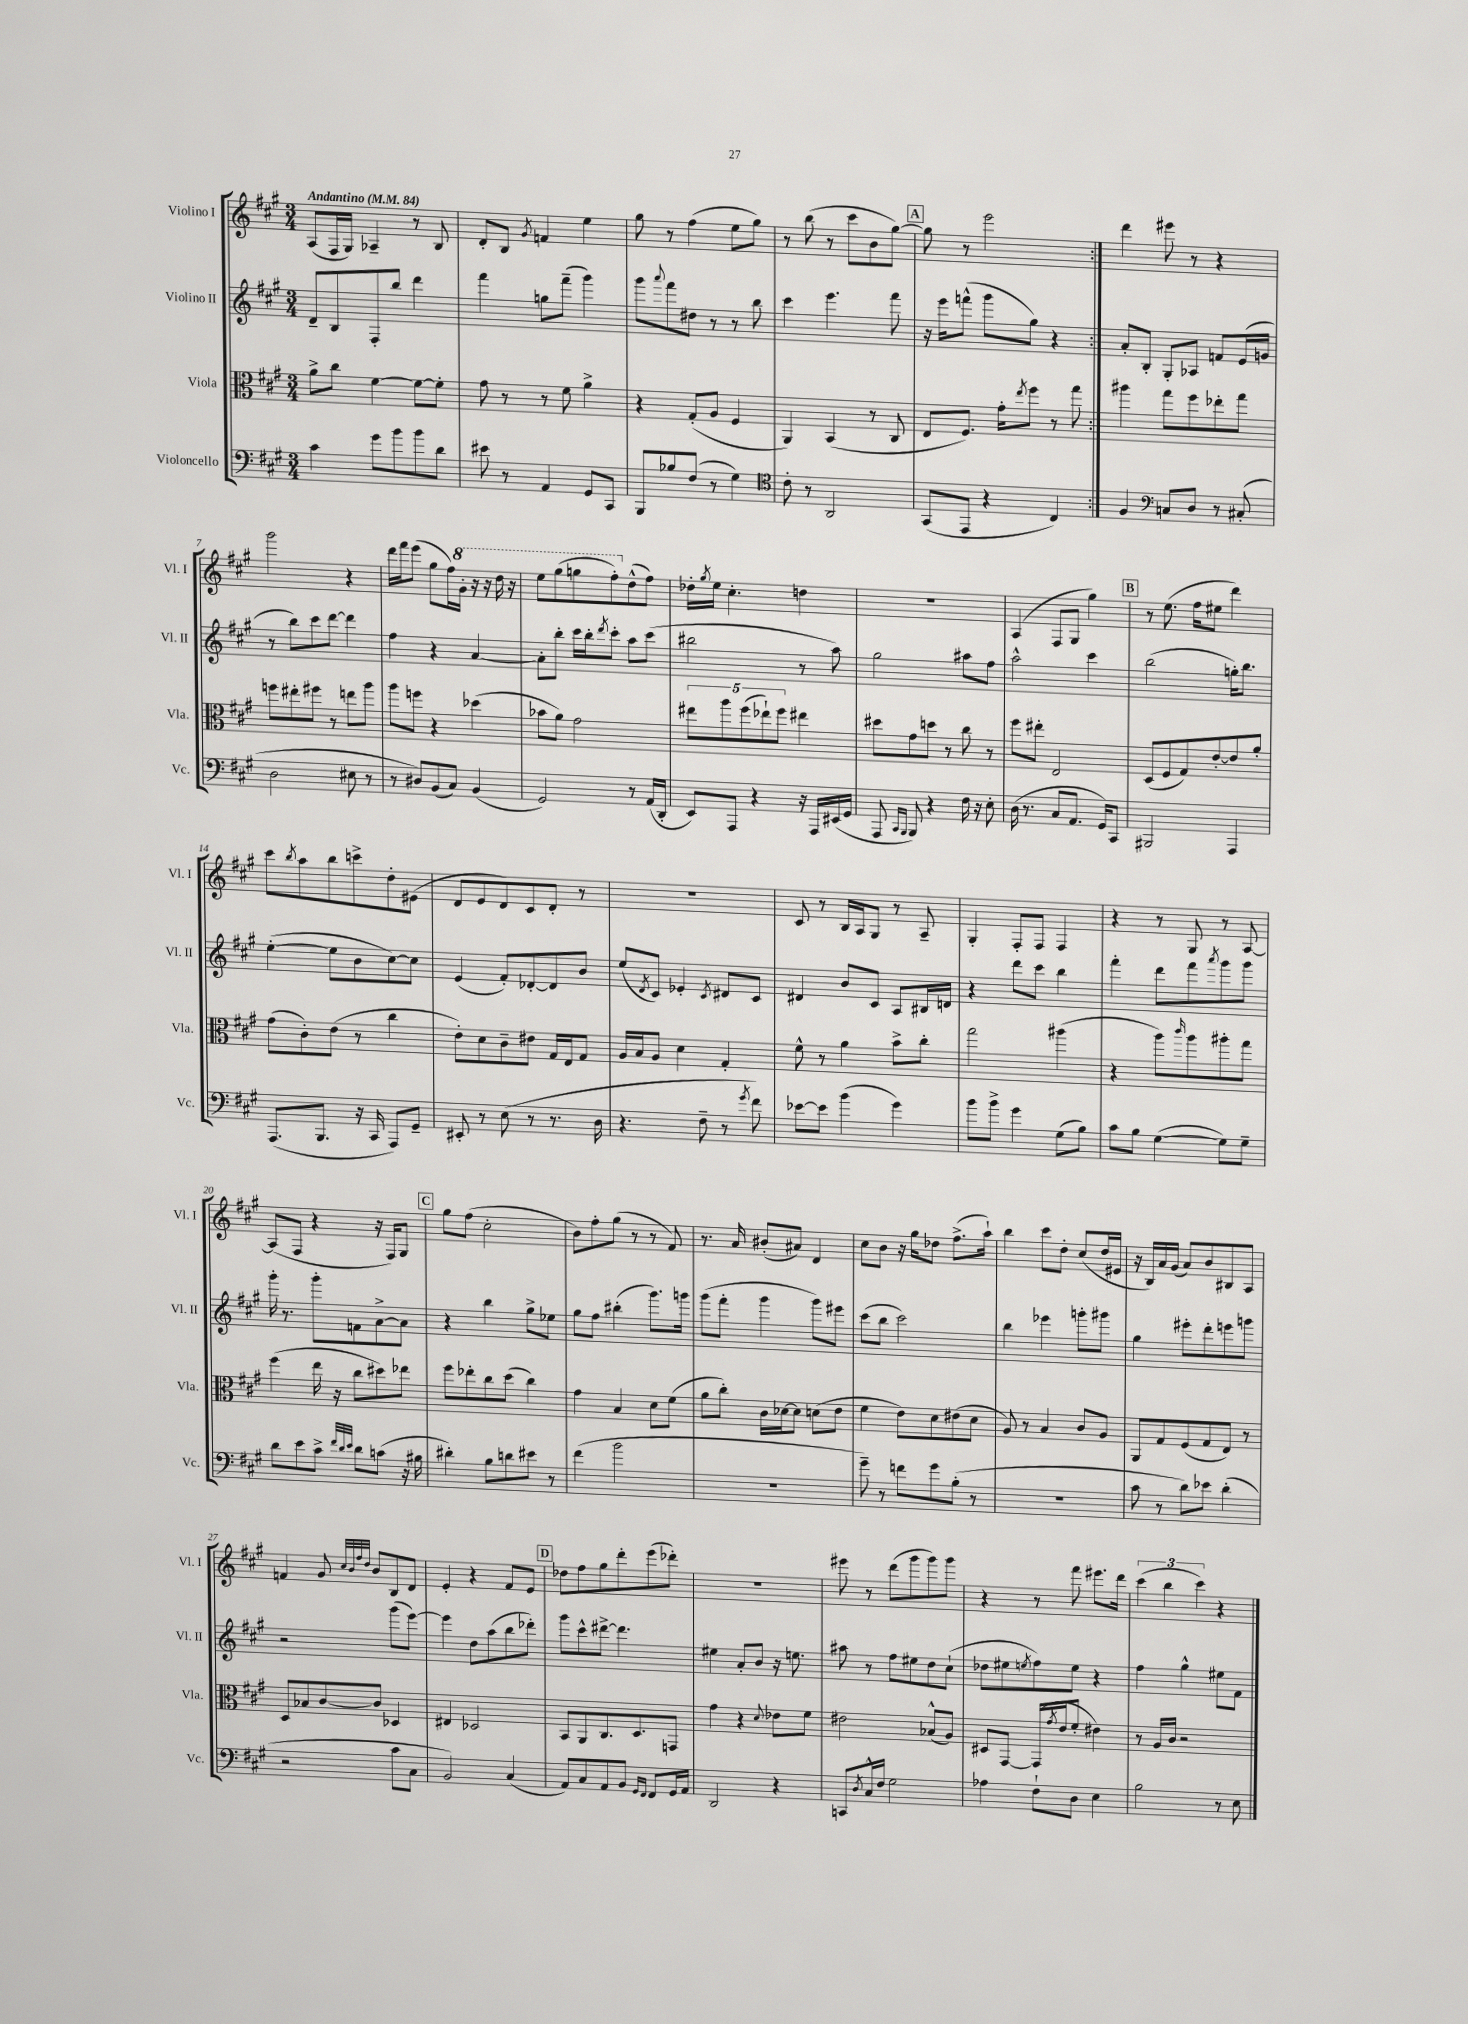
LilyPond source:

<<
\new StaffGroup <<
\new Staff = "s0" \with { instrumentName = "Violino I" shortInstrumentName = "Vl. I" } {
    \clef treble \key a \major \numericTimeSignature \time 3/4 \tempo "Andantino" 4 = 84
    \repeat volta 2 { a8( fis16 gis16) aes4-- r8 b8 |
    d'8-. b8 \acciaccatura { gis'8 } f'4 e''4 |
    gis''8 r8 fis''4( e''8 gis''8) |
    r8 b''8( r8 cis'''8 b'8 gis''8~) |
    \mark \markup { \box "A" } gis''8 r8 e'''2 | }
    d'''4 eis'''8 r8 r4 |
    gis'''2 r4 |
    d'''16 fis'''16 e'''8( gis''8 fis''16) \ottava #1 gis''16-. r16 r16 d'''16 r16 |
    e'''8 gis'''8( g'''8 fis'''8-.) \ottava #0 d''8-^( fis''8) |
    des''16-. \acciaccatura { gis''8 } e''16 cis''4.-. d''4 |
    R2. |
    a4( fis8 gis8 gis''4) |
    \mark \markup { \box "B" } r8 e''8.( fis''16 eis''8 d'''4) |
    cis'''8 \acciaccatura { b''8 } a''8 b''8 c'''8-> d''8-. eis'8( |
    d'8 e'8 d'8) cis'8 d'8-. r8 |
    R2. |
    cis'8 r8 b16 a16 gis8 r8 a8-- |
    gis4-. fis8-. fis8 fis4 |
    r4 r8 gis8 r8 a8~ |
    a8( fis8 r4 r16 fis16) gis8 |
    \mark \markup { \box "C" } gis''8 fis''8( cis''2-. |
    b'8) fis''8-. gis''8( r8 r8 fis'8) |
    r8. a'16 bis'8-.( ais'8) d'4 |
    cis''8 b'8 r16 gis''16 des''8 fis''8.->( a''16-!) |
    b''4 cis'''8 d''8-. cis''8( d''16 eis'16 |
    r16 b16) a'16 gis'16( a'8) b'8 bis8 a8 |
    f'4 gis'8 \grace { cis''32 b'32 fis''32 d''32 } b'8 b8 d'8 |
    e'4-. r4 fis'8 e'8 |
    \mark \markup { \box "D" } des''8 fis''8 gis''8 d'''8-. e'''8( des'''8-.) |
    R2. |
    eis'''8 r8 d'''8( gis'''8 gis'''8) gis'''8 |
    r4 r8 fis'''8 eis'''8. d'''16 |
    \tuplet 3/2 { cis'''4( b''4 cis'''4) } r4 \bar "|." |
}
\new Staff = "s1" \with { instrumentName = "Violino II" shortInstrumentName = "Vl. II" } {
    \clef treble \key a \major \numericTimeSignature \time 3/4
    \repeat volta 2 { d'8-- b8 fis8-. b''8 d'''4 |
    fis'''4 g''8 fis'''8--( gis'''4) |
    gis'''8 \appoggiatura { a'''8 } fis'''8 dis''8 r8 r8 b''8 |
    cis'''4 e'''4. fis'''8 |
    \mark \markup { \box "A" } r16 e'''16 f'''8-^( gis'''8 gis''8) r4 | }
    a'8-. b8-. gis8-. aes8 f'8 e'16( g'16 |
    r8 b''8) cis'''8 d'''8~ d'''4 |
    fis''4 r4 a'4~ |
    a'8-. b''8-. cis'''16 b''16-. \acciaccatura { d'''8 } cis'''8-. a''8 cis'''8( |
    bis''2 r8 a''8) |
    gis''2 ais''8 fis''8 |
    a''2-^ cis'''4 |
    \mark \markup { \box "B" } b''2( g''16-.) b''8. |
    e''4~-.( e''8 b'8 cis''8~) cis''8 |
    e'4( fis'8-.) des'8~-. des'8 b'8 |
    e''8( \acciaccatura { d'8 } cis'8) ees'4-. \acciaccatura { cis'8 } dis'8 cis'8 |
    dis'4 b'8 cis'8 a8 bis16 d'16 |
    r4 d'''8 cis'''8 b''4 |
    fis'''4-. d'''8 fis'''8 \acciaccatura { a'''8 } gis'''8 gis'''8 |
    gis'''16-. r8. gis'''8-. f'8 a'8~-> a'8 |
    \mark \markup { \box "C" } r4 b''4 gis''8-> ees''8 |
    gis''8 fis''8 bis''4-.( gis'''8.) g'''16 |
    gis'''8( fis'''8-. gis'''4 gis'''8) eis'''8 |
    cis'''8( b''8 cis'''2) |
    b''4 ees'''4 g'''8-. gis'''8 |
    gis''4 eis'''8-. d'''8-. e'''8 g'''8 |
    r2 gis'''8( e'''8~) |
    e'''4 d''8 a''8( b''8 des'''8-.) |
    \mark \markup { \box "D" } gis'''8 cis'''8-^ dis'''8~-> dis'''4. |
    eis''4 a'8-. b'8 r16 e''8. |
    ais''8 r8 fis''8 eis''8 d''8 cis''8-!( |
    des''8 eis''8 \acciaccatura { e''8 } fis''8) e''8 r4 |
    fis''4 gis''4-^ eis''8 fis'8 \bar "|." |
}
\new Staff = "s2" \with { instrumentName = "Viola" shortInstrumentName = "Vla." } {
    \clef alto \key a \major \numericTimeSignature \time 3/4
    \repeat volta 2 { a'8-> cis''8 fis'4~ fis'8~ fis'8-. |
    gis'8 r8 r8 fis'8 a'4-> |
    r4 gis8-.( a8 fis4 |
    a,4) b,4( r8 cis8 |
    \mark \markup { \box "A" } e8 fis8.) gis'16-. \acciaccatura { e''8 } fis''8 r8 gis''8 | }
    ais''4 gis''8 fis''8 ees''8-. gis''8 |
    f''8 eis''8-. fis''8 r8 e''8 a''8 |
    a''8 f''8 r4 des''4( |
    bes'8 a'8) gis'2 |
    \tuplet 5/4 { eis''8 a''8 fis''8( ees''8-!) fis''8 } eis''4 |
    dis''8 gis'8 d''8 r8 cis''8 r8 |
    fis''8 eis''8-. e2 |
    \mark \markup { \box "B" } d8( fis8 gis8) e'8~-. e'8 a'8-. |
    gis'8( cis'8-.) e'8( r8 cis''4 |
    e'8-.) d'8 cis'8-- eis'8 gis16 e16 gis8 |
    a16 b16 a8 d'4 gis4-. |
    fis'8-^ r8 a'4 b'8-> cis''8-. |
    gis''2 ais''4( |
    r4 a''8) \grace { cis'''16 } a''8 ais''8-. gis''8 |
    fis''4( e''16 r16 cis''8 dis''8) ees''8 |
    \mark \markup { \box "C" } fis''8 ees''8-. cis''8 d''8( cis''4) |
    gis'4 b4 d'8 fis'8( |
    a'8 cis''8-.) cis'16 des'16~ des'8 d'8( e'8 |
    fis'4 e'8) d'8 eis'8( d'8 |
    a8) r8 b4 cis'8 a8 |
    a,8 gis8 fis8( gis8 e8) r8 |
    d8 bes8 cis'8~ cis'8 des4 |
    eis4 des2 |
    \mark \markup { \box "D" } b,8 a,8 cis8. d8. g,8 |
    gis'4 r4 \appoggiatura { d'8 } ees'8 fis'8 |
    eis'2 bes8-^( a8) |
    dis8 gis,8~ gis,16( \acciaccatura { gis'8 } e'16 fis'8-. eis'4) |
    r8 a16 cis'16 r2 \bar "|." |
}
\new Staff = "s3" \with { instrumentName = "Violoncello" shortInstrumentName = "Vc." } {
    \clef bass \key a \major \numericTimeSignature \time 3/4
    \repeat volta 2 { cis'4 gis'8 b'8 b'8 d'8 |
    eis'8 r8 a,4 gis,8 cis,8 |
    b,,8 bes8 fis8( r8 gis4) |
    \clef tenor cis'8-. r8 a,2 |
    \mark \markup { \box "A" } gis,8( e,8 r4 cis4) | }
    fis4 \clef bass c8 d8 r8 cis8-.( |
    d2 eis8 r8 |
    r8 dis8) b,8( cis8) b,4( |
    gis,2) r8 a,16( d,16-. |
    e,8) a,,8 r4 r16 a,,16 eis,16( gis,16 |
    a,,8 \grace { cis,16 b,,16 } b,,8) r4 fis16 r16 e8-. |
    d16( r8. cis8 a,8. gis,16) cis,8 |
    \mark \markup { \box "B" } bis,,2 a,,4 |
    a,,8.( b,,8. r16 cis,16 a,,8) gis,8-- |
    eis,8-. r8 e8( r8 r8. d16 |
    r4. fis8-- r8 \acciaccatura { gis'8 } fis'8) |
    ees'8~ ees'8 b'4( gis'4) |
    b'8 b'8-> gis'4 gis8( b8) |
    cis'8 b8 gis4~( gis8) gis8-- |
    d'8 e'8 cis'8-> \grace { fis'32 d'32 e'32 } d'8 c'8( r16 bis16 |
    \mark \markup { \box "C" } dis'4-.) b8 d'8 eis'8 r8 |
    fis'4( b'2 |
    R2. |
    gis'8--) r8 f'8 gis'8 b8-.( r8 |
    R2. |
    cis'8 r8 d'8) ees'8 d'4-.( |
    r2 cis'8 cis8 |
    b,2) cis4( |
    \mark \markup { \box "D" } a,8) cis8 a,8 b,8 \grace { gis,16 fis,16 } fis,8 gis,16 a,16 |
    d,2 r4 |
    c,8 \acciaccatura { d8 } cis16-^ fis16 gis2 |
    aes4 fis8-! d8 e4 |
    b2 r8 e8 \bar "|." |
}
>>
>>
